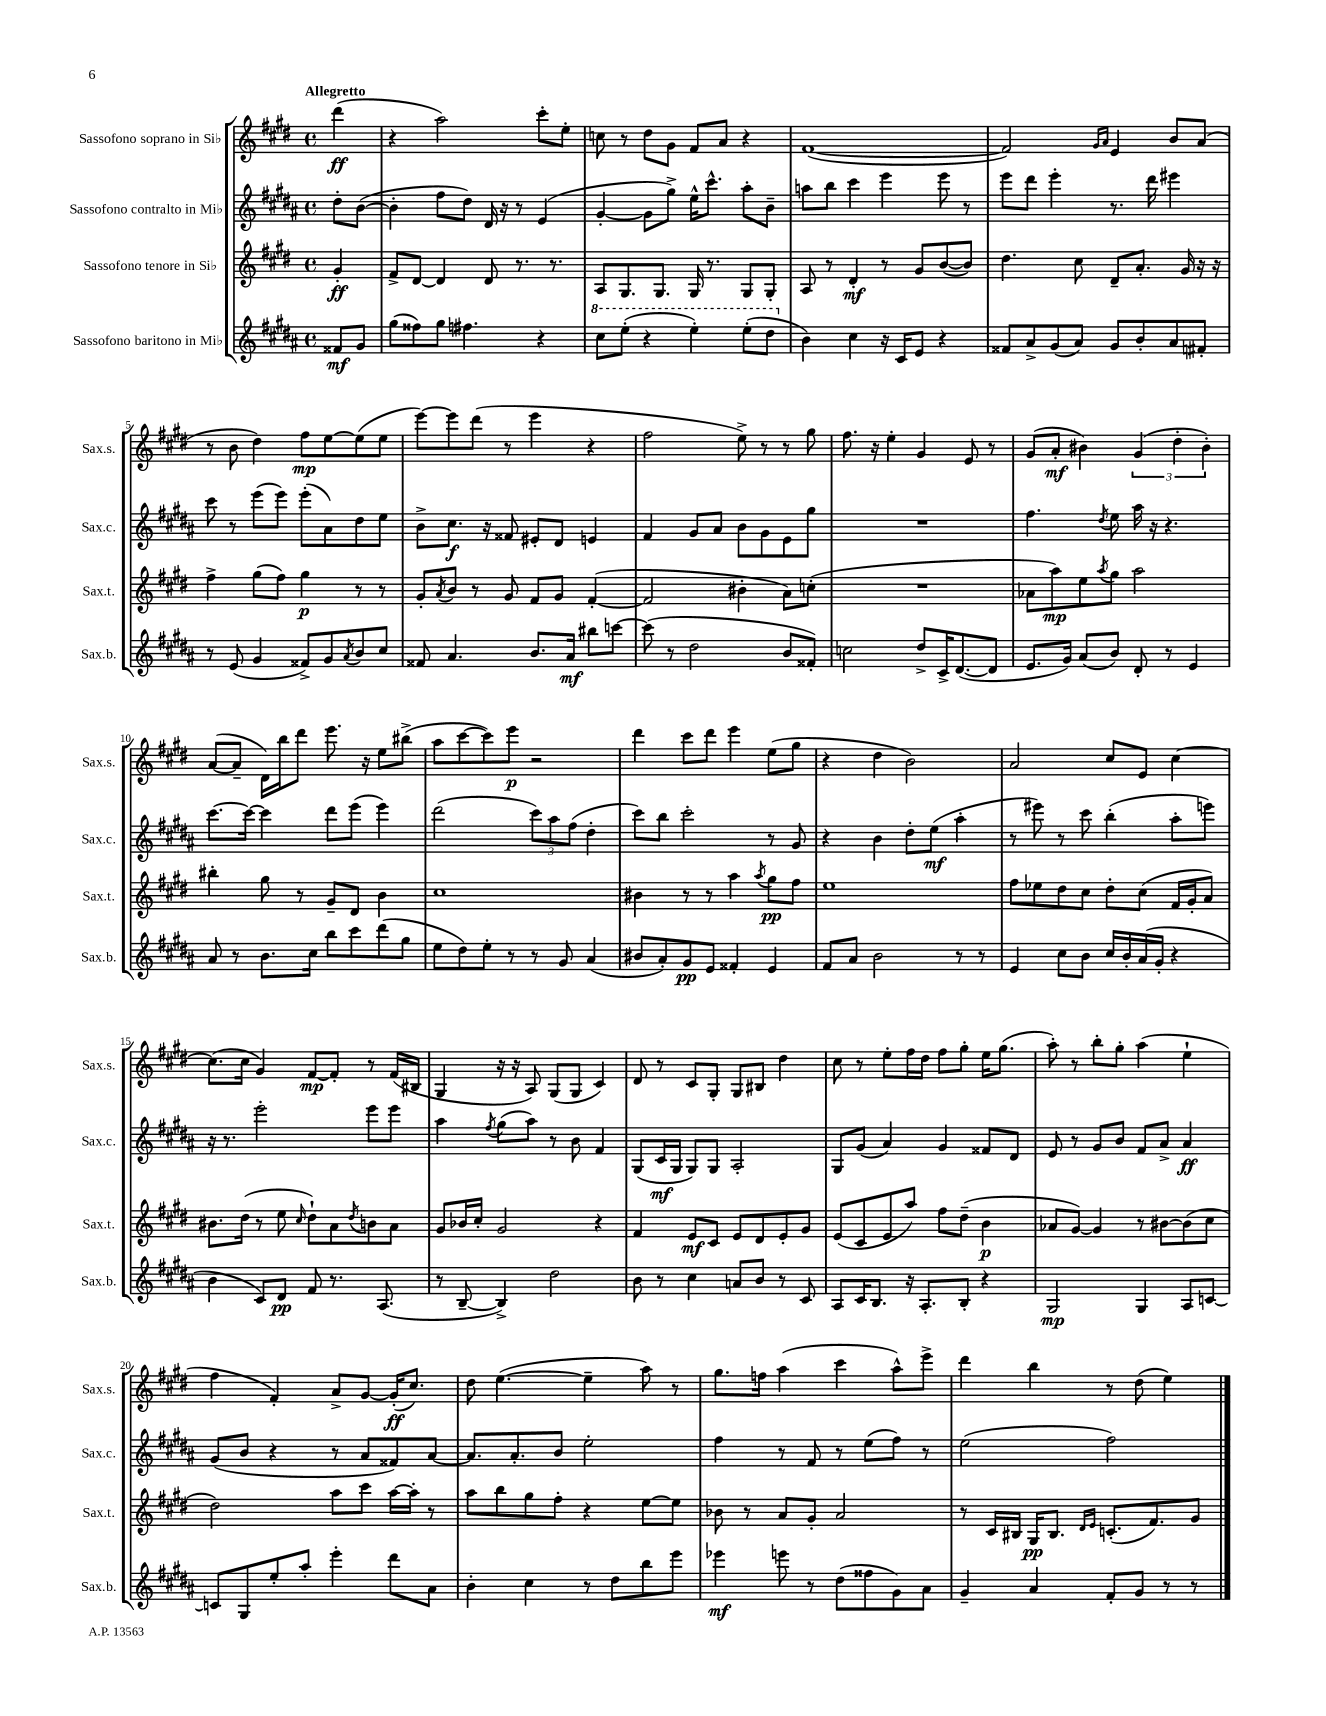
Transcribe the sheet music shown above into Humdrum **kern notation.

**kern	**dynam	**kern	**dynam	**kern	**dynam	**kern	**dynam
*part4	*part4	*part3	*part3	*part2	*part2	*part1	*part1
*staff4	*staff4	*staff3	*staff3	*staff2	*staff2	*staff1	*staff1
*I"Sassofono baritono in Mi♭	*	*I"Sassofono tenore in Si♭	*	*I"Sassofono contralto in Mi♭	*	*I"Sassofono soprano in Si♭	*
*I'Sax.b.	*	*I'Sax.t.	*	*I'Sax.c.	*	*I'Sax.s.	*
*clefG2	*	*clefG2	*	*clefG2	*	*clefG2	*
*k[f#c#g#d#a#]	*	*k[f#c#g#d#]	*	*k[f#c#g#d#a#]	*	*k[f#c#g#d#]	*
*M4/4	*	*M4/4	*	*M4/4	*	*M4/4	*
*met(c)	*	*met(c)	*	*met(c)	*	*met(c)	*
=	=	=	=	=	=	=	=
!	!	!	!	!	!	!LO:TX:a:B:t=Allegretto	!
8f##X/L	mf	4g#'/	ff	8dd#'\L	.	(4ddd#\	ff
8g#/J	.	.	.	([8b\J	.	.	.
=1	=1	=1	=1	=1	=1	=1	=1
(8gg#\L	.	8f#^/L	.	4b'\]	.	4r	.
8ff##X\)	.	[8d#/J	.	.	.	.	.
8gg#\J	.	4d#/]	.	8ff#\L	.	2aa\)	.
4.ff#X\	.	.	.	8dd#\J)	.	.	.
.	.	8d#/	.	16d#/	.	.	.
.	.	.	.	16r	.	.	.
.	.	8.r	.	8r	.	.	.
4r	.	.	.	(4e/	.	8ccc#'\L	.
.	.	8.r	.	.	.	.	.
.	.	.	.	.	.	8ee'\J	.
=2	=2	=2	=2	=2	=2	=2	=2
*8va	*	*	*	*	*	*	*
8ccc#\L	.	8A/L	.	[4g#'/	.	8ccn\	.
(8eee'\J	.	8.G#/	.	.	.	8r	.
4r	.	.	.	8g#\L]	.	8dd#\L	.
.	.	8.G#/J	.	.	.	.	.
.	.	.	.	8gg#^\J)	.	8g#\J	.
4eee'\)	.	16G#/	.	16ee^^\KL	.	8f#/L	.
.	.	8.r	.	8.ccc#^^\J	.	.	.
.	.	.	.	.	.	8a/J	.
(8eee'\L	.	8G#/L	.	8aa#'\L	.	4r	.
8ddd#\J	.	8G#'/J	.	8b~\J	.	.	.
=3	=3	=3	=3	=3	=3	=3	=3
*X8va	*	*	*	*	*	*	*
4b\)	.	8A/	.	8aan\L	.	([1f#	.
.	.	8r	.	8bb\J	.	.	.
4cc#\	.	4d#'/	mf	4ccc#\	.	.	.
16r	.	8r	.	4eee\	.	.	.
16c#/KL	.	.	.	.	.	.	.
8e/J	.	8g#/L	.	.	.	.	.
4r	.	([8b/	.	8eee\	.	.	.
.	.	8b/J])	.	8r	.	.	.
=4	=4	=4	=4	=4	=4	=4	=4
8f##X/L	.	4.dd#\	.	8eee\L	.	2f#/])	.
8a#^/	.	.	.	8ddd#\J	.	.	.
(8g#/	.	.	.	4eee'\	.	.	.
8a#/J)	.	8cc#\	.	.	.	.	.
.	.	.	.	.	.	16qqg#/LL	.
.	.	.	.	.	.	16qqa/JJ	.
8g#/L	.	8d#~/L	.	8.r	.	4e/	.
8b'/	.	8.a'/J	.	.	.	.	.
.	.	.	.	16ddd#\	.	.	.
8a#/	.	.	.	4eee#X\	.	8b/L	.
.	.	16g#/	.	.	.	.	.
8f#X'/J	.	16r	.	.	.	(8a/J	.
.	.	16r	.	.	.	.	.
!!LO:LB:g=z
=5	=5	=5	=5	=5	=5	=5	=5
8r	.	4ff#^\	.	8ccc#\	.	8r	.
(8e/	.	.	.	8r	.	8b\	.
4g#/	.	(8gg#\L	.	(8eee\L	.	4dd#\)	.
.	.	8ff#\J)	.	8eee\J)	.	.	.
8f##X^/L)	.	4gg#\	p	(8eee'\L	.	8ff#\L	mp
8g#/	.	.	.	8a#\)	.	[8ee\	.
8qa#/	.	.	.	.	.	.	.
8b/	.	8r	.	8dd#\	.	(8ee\]	.
8cc#/J	.	8r	.	8ee\J	.	8ee\J	.
=6	=6	=6	=6	=6	=6	=6	=6
8f##X/	.	8g#'/L	.	8b^\L	.	[8eee\L)	.
.	.	8qa/	.	.	.	.	.
4.a#/	.	8b/J	.	8.cc#\J	f	8eee\]	.
.	.	8r	.	.	.	(8ddd#\J	.
.	.	.	.	16r	.	.	.
.	.	8g#/	.	8f##X/	.	8r	.
8.b/L	.	8f#/L	.	8e#X'/L	.	4eee\	.
.	.	8g#/J	.	8d#/J	.	.	.
16a#/Jk	mf	.	.	.	.	.	.
8bb#X\L	.	([4f#'/	.	4en/	.	4r	.
[8cccn\J	.	.	.	.	.	.	.
=7	=7	=7	=7	=7	=7	=7	=7
(8ccc\]	.	2f#/]	.	4f#/	.	2ff#\	.
8r	.	.	.	.	.	.	.
2dd#\	.	.	.	8g#/L	.	.	.
.	.	.	.	8a#/J	.	.	.
.	.	4b#X'\	.	8b\L	.	8ee^\)	.
.	.	.	.	8g#\	.	8r	.
8b/L	.	8a\L)	.	8e\	.	8r	.
8f##X'/J)	.	(8ccn'\J	.	8gg#\J	.	8gg#\	.
=8	=8	=8	=8	=8	=8	=8	=8
2ccn\	.	1r	.	1r	.	8.ff#\	.
.	.	.	.	.	.	16r	.
.	.	.	.	.	.	4ee'\	.
8dd#^/L	.	.	.	.	.	4g#/	.
16c#^/K	.	.	.	.	.	.	.
([8.d#/	.	.	.	.	.	.	.
.	.	.	.	.	.	8e/	.
8d#/J]	.	.	.	.	.	8r	.
=9	=9	=9	=9	=9	=9	=9	=9
8.e/L	.	8a-X\L	.	4.ff#\	.	(8g#/L	.
.	.	8aa\)	mp	.	.	8a'/J	mf
16g#/Jk)	.	.	.	.	.	.	.
(8a#/L	.	8ee\	.	.	.	4b#X\)	.
.	.	8qaa/	.	8qdd#/	.	.	.
8b/J)	.	8gg#\J	.	8ee\	.	.	.
8d#'/	.	2aa\	.	16aa#\	.	(6g#/	.
.	.	.	.	16r	.	.	.
8r	.	.	.	4.r	.	.	.
.	.	.	.	.	.	6dd#'\	.
4e/	.	.	.	.	.	.	.
.	.	.	.	.	.	6b#'\)	.
!!LO:LB:g=z
=10	=10	=10	=10	=10	=10	=10	=10
8a#/	.	4bb#X'\	.	[8.ccc#\L	.	([8a/L	.
8r	.	.	.	.	.	8a~/J]	.
.	.	.	.	16ccc#\Jk_	.	.	.
8.b\L	.	8gg#\	.	4ccc#\]	.	16d#\LL)	.
.	.	.	.	.	.	16bb\J	.
.	.	8r	.	.	.	8ddd#\J	.
16cc#\Jk	.	.	.	.	.	.	.
8bb\L	.	8g#~/L	.	8ddd#\L	.	8.eee\	.
8ccc#\	.	8d#/J	.	(8eee\J	.	.	.
.	.	.	.	.	.	16r	.
(8ddd#\	.	4b\	.	4eee\)	.	8ee\L	.
8gg#\J	.	.	.	.	.	(8bb#X^\J	.
=11	=11	=11	=11	=11	=11	=11	=11
8ee\L	.	1cc#	.	(2ddd#\	.	8aa\L	.
8dd#\)	.	.	.	.	.	[8ccc#\	.
8ee'\J	.	.	.	.	.	8ccc#\])	.
8r	.	.	.	.	.	8eee\J	p
8r	.	.	.	12ccc#\L)	.	2r	.
.	.	.	.	12aa#\	.	.	.
8g#/	.	.	.	.	.	.	.
.	.	.	.	(12ff#\J	.	.	.
(4a#/	.	.	.	4dd#'\	.	.	.
=12	=12	=12	=12	=12	=12	=12	=12
8b#X/L	.	4b#X\	.	8ccc#\L)	.	4ddd#\	.
8a#'/)	.	.	.	8bb\J	.	.	.
8g#/	pp	8r	.	2ccc#'\	.	8ccc#\L	.
8e/J	.	8r	.	.	.	8ddd#\J	.
4f##X'/	.	4aa\	.	.	.	4eee\	.
.	.	8qaa/	.	.	.	.	.
4e/	.	8gg#\L	pp	8r	.	(8ee\L	.
.	.	8ff#\J	.	8g#/	.	8gg#\J	.
=13	=13	=13	=13	=13	=13	=13	=13
8f#/L	.	1ee	.	4r	.	4r	.
8a#/J	.	.	.	.	.	.	.
2b\	.	.	.	4b\	.	4dd#\	.
.	.	.	.	8dd#'\L	.	2b\)	.
.	.	.	.	(8ee\J	mf	.	.
8r	.	.	.	4aa#'\	.	.	.
8r	.	.	.	.	.	.	.
=14	=14	=14	=14	=14	=14	=14	=14
4e/	.	8ff#\L	.	8r	.	2a/	.
.	.	8ee-X\	.	8eee#X\)	.	.	.
8cc#\L	.	8dd#\	.	8r	.	.	.
8b\J	.	8cc#\J	.	8ccc#\	.	.	.
16cc#/LL	.	8dd#'\L	.	(4bb'\	.	8cc#/L	.
16b'/	.	.	.	.	.	.	.
(16a#/	.	(8cc#\J	.	.	.	8e/J	.
16g#'/JJ	.	.	.	.	.	.	.
4r	.	16f#/LL	.	8aa#'\L	.	[4cc#\	.
.	.	16g#'/J	.	.	.	.	.
.	.	8a/J)	.	8eeen\J)	.	.	.
!!LO:LB:g=z
=15	=15	=15	=15	=15	=15	=15	=15
4b\	.	8.b#X\L	.	16r	.	(8.cc#\L]	.
.	.	.	.	8.r	.	.	.
.	.	(16dd#\Jk	.	.	.	16cc#\Jk	.
8c#/L)	.	8r	.	2eee'\	.	4g#/)	.
8d#/J	pp	8ee\	.	.	.	.	.
.	.	16qqcc#/	.	.	.	.	.
8f#/	.	8dd#`\L)	.	.	.	[8f#/L	mp
8.r	.	8a\	.	.	.	8f#'/J]	.
.	.	8qdd#/	.	.	.	.	.
.	.	8bn\	.	8eee\L	.	8r	.
(8.A#/	.	.	.	.	.	.	.
.	.	8a\J	.	8eee\J	.	(16f#/LL	.
.	.	.	.	.	.	16B#X/JJ	.
=16	=16	=16	=16	=16	=16	=16	=16
8r	.	8g#/L	.	4aa#\	.	4G#/	.
[8B~/	.	16b-X/L	.	.	.	.	.
.	.	16cc#'/JJ	.	.	.	.	.
.	.	.	.	8qff#/	.	.	.
4B^/])	.	2g#/	.	(8gg#\L	.	16r	.
.	.	.	.	.	.	16r	.
.	.	.	.	8aa#\J)	.	8A/)	.
2dd#\	.	.	.	8r	.	(8G#/L	.
.	.	.	.	8b\	.	8G#/J	.
.	.	4r	.	4f#/	.	4c#/)	.
=17	=17	=17	=17	=17	=17	=17	=17
8b\	.	4f#/	.	(8G#/L	.	8d#/	.
8r	.	.	.	16c#/L	mf	8r	.
.	.	.	.	16G#/JJ	.	.	.
4cc#\	.	8e/L	mf	8G#/L)	.	8c#/L	.
.	.	8c#/J	.	8G#/J	.	8G#'/J	.
8an/L	.	8e/L	.	2A#'/	.	8G#/L	.
8b/J	.	8d#/	.	.	.	8B#X/J	.
8r	.	8e'/	.	.	.	4dd#\	.
8c#/	.	8g#/J	.	.	.	.	.
=18	=18	=18	=18	=18	=18	=18	=18
8A#/L	.	(8e/L	.	8G#/L	.	8cc#\	.
16c#/K	.	8c#/	.	(8g#/J	.	8r	.
8.B/J	.	.	.	.	.	.	.
.	.	8e/	.	4a#/)	.	8ee'\L	.
16r	.	8aa/J)	.	.	.	16ff#\L	.
8.A#'/L	.	.	.	.	.	16dd#\JJ	.
.	.	8ff#\L	.	4g#/	.	8ff#\L	.
8B'/J	.	(8dd#~\J	.	.	.	8gg#'\J	.
4r	.	4b\	p	8f##X/L	.	16ee\KL	.
.	.	.	.	.	.	(8.gg#\J	.
.	.	.	.	8d#/J	.	.	.
=19	=19	=19	=19	=19	=19	=19	=19
2G#/	mp	8a-X/L	.	8e/	.	8aa'\)	.
.	.	[8g#/J)	.	8r	.	8r	.
.	.	4g#/]	.	8g#/L	.	8bb'\L	.
.	.	.	.	8b/J	.	8gg#'\J	.
4G#/	.	8r	.	8f#/L	.	(4aa\	.
.	.	[8b#X\L	.	8a#^/J	.	.	.
8A#/L	.	(8b#\]	.	4a#/	ff	4ee`\	.
[8cn/J	.	8cc#\J	.	.	.	.	.
!!LO:LB:g=z
=20	=20	=20	=20	=20	=20	=20	=20
8cn/L]	.	2dd#\)	.	(8g#/L	.	4ff#\	.
8G#/	.	.	.	8b/J	.	.	.
8ee'/	.	.	.	4r	.	4f#'/)	.
8aa#'/J	.	.	.	.	.	.	.
4eee'\	.	8aa\L	.	8r	.	8a^/L	.
.	.	8ccc#\J	.	8a#/L	.	[8g#/J	.
8ddd#\L	.	[16aa\LL	.	8f##X/)	.	(16g#'/KL]	ff
.	.	16aa'\JJ]	.	.	.	8.cc#/J)	.
8a#\J	.	8r	.	[8a#/J	.	.	.
=21	=21	=21	=21	=21	=21	=21	=21
4b'\	.	8aa\L	.	8.a#/L]	.	8dd#\	.
.	.	8bb\	.	.	.	([4.ee\	.
.	.	.	.	8.a#'/	.	.	.
4cc#\	.	8gg#\	.	.	.	.	.
.	.	8ff#'\J	.	8b/J	.	.	.
8r	.	4r	.	2ee'\	.	4ee~\]	.
8dd#\L	.	.	.	.	.	.	.
8bb\	.	[8ee\L	.	.	.	8aa\)	.
8eee\J	.	8ee\J]	.	.	.	8r	.
=22	=22	=22	=22	=22	=22	=22	=22
4eee-X\	mf	8b-X\	.	4ff#\	.	8.gg#\L	.
.	.	8r	.	.	.	.	.
.	.	.	.	.	.	16ffn\Jk	.
8eeen\	.	8a/L	.	8r	.	(4aa\	.
8r	.	8g#'/J	.	8f#/	.	.	.
(8dd#\L	.	2a/	.	8r	.	4ccc#\	.
8ff##X\	.	.	.	(8ee\L	.	.	.
8g#\)	.	.	.	8ff#\J)	.	8aa^^\L)	.
8a#\J	.	.	.	8r	.	8eee^\J	.
=23	=23	=23	=23	=23	=23	=23	=23
4g#~/	.	8r	.	(2ee\	.	4ddd#\	.
.	.	16c#/LL	.	.	.	.	.
.	.	16B#X/JJ	.	.	.	.	.
4a#/	.	16G#/KL	pp	.	.	4bb\	.
.	.	8.B#/J	.	.	.	.	.
.	.	16qqd#/LL	.	.	.	.	.
.	.	16qqe/JJ	.	.	.	.	.
8f#'/L	.	(8.cn'/L	.	2ff#\)	.	8r	.
8g#/J	.	.	.	.	.	(8dd#\	.
.	.	8.f#/)	.	.	.	.	.
8r	.	.	.	.	.	4ee\)	.
8r	.	8g#/J	.	.	.	.	.
==	==	==	==	==	==	==	==
*-	*-	*-	*-	*-	*-	*-	*-
